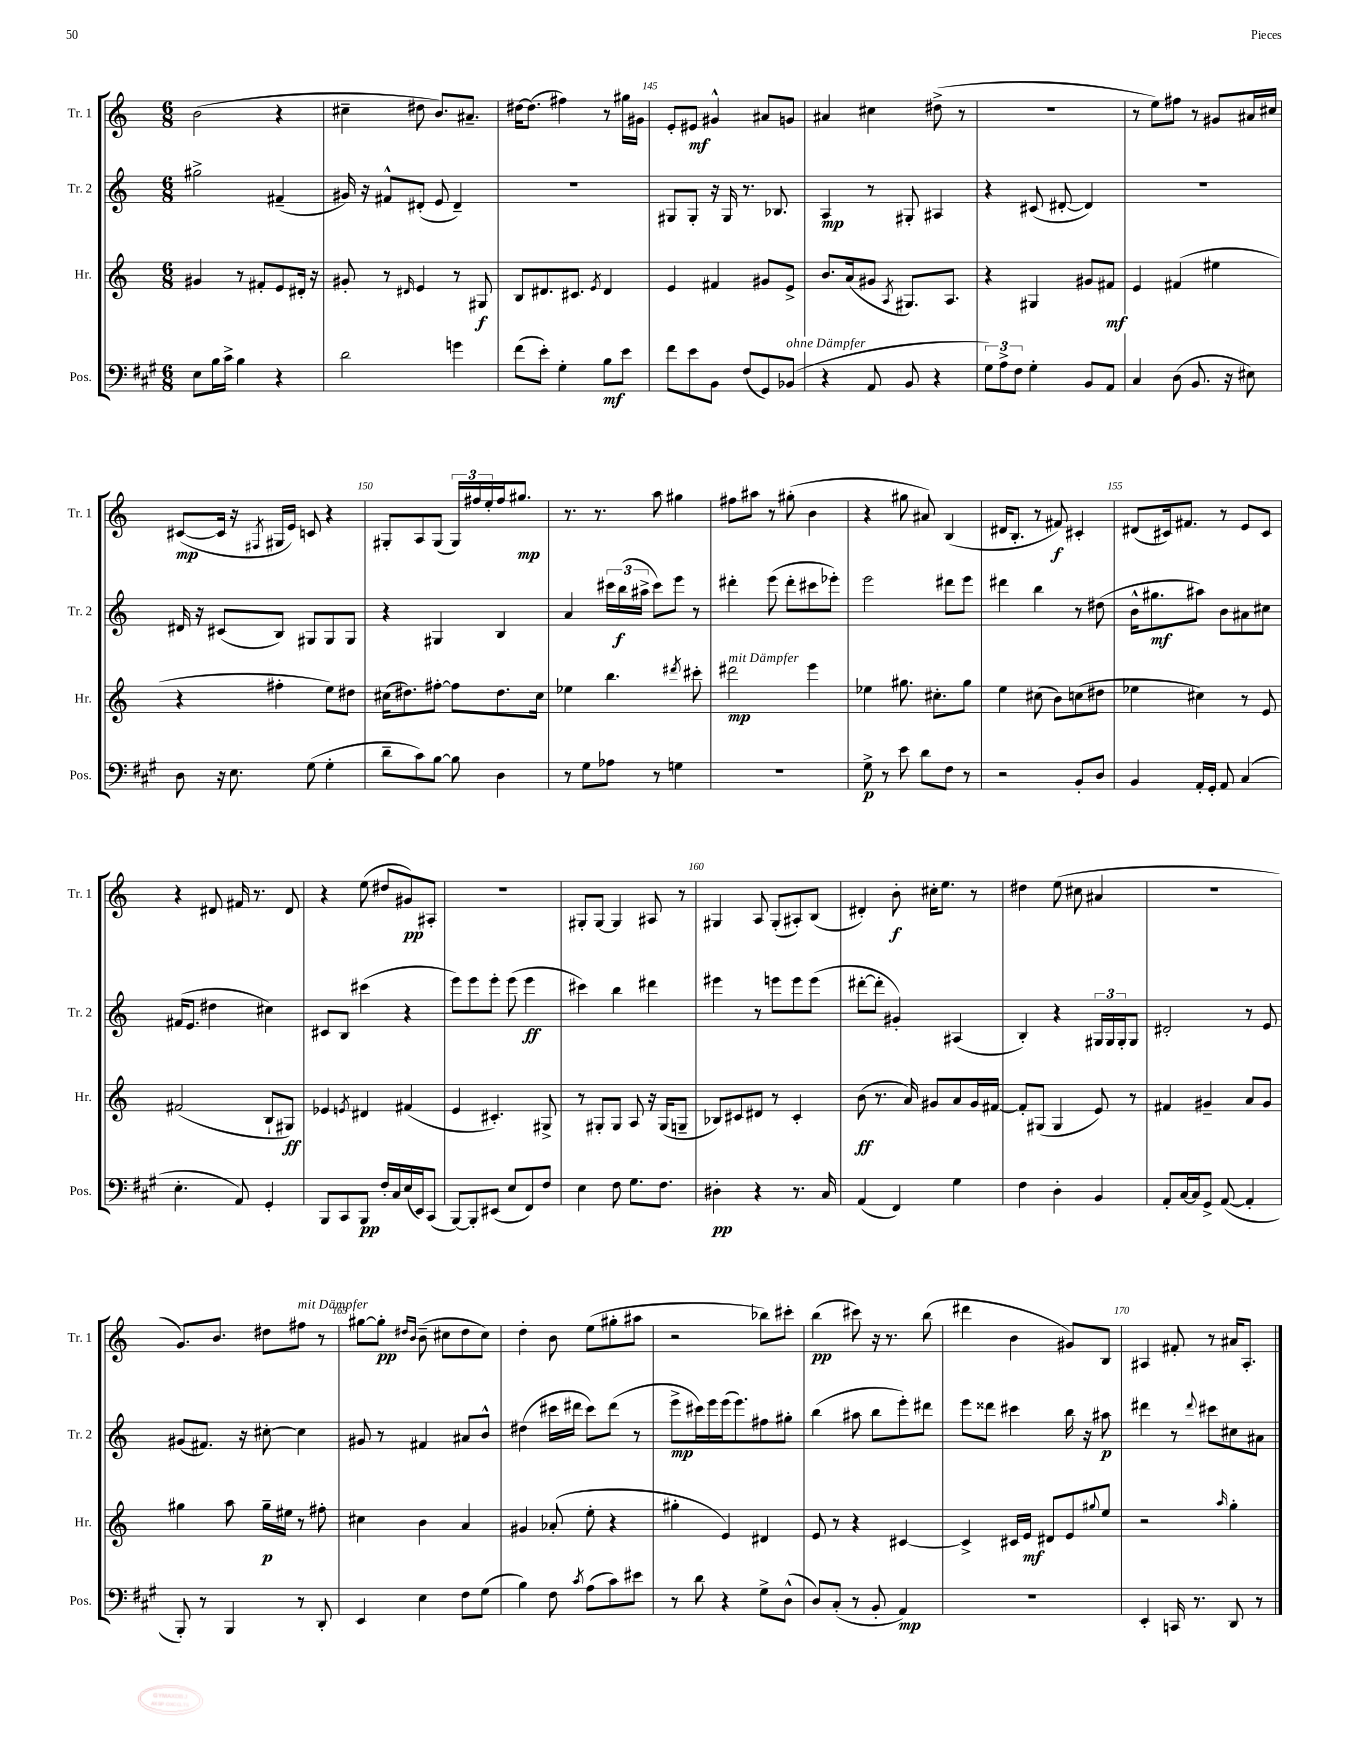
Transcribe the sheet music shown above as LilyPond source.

<<
\new StaffGroup <<
\new Staff = "s0" \with { instrumentName = "Tr. 1" shortInstrumentName = "Tr. 1" } {
    \clef treble \key c \major \numericTimeSignature \time 6/8
    b'2( r4 |
    cis''4-- dis''8 b'8.) ais'8.-- |
    dis''16~ dis''8.( fis''4) r8 gis''16 gis'16 |
    e'8-. eis'8\mf gis'4-^ ais'8 g'8 |
    ais'4 cis''4 dis''8->( r8 |
    R2. |
    r8 e''8) fis''8 r8 gis'8 ais'16 cis''16 |
    cis'8~\mp( cis'16 r16 \acciaccatura { fis8 } gis16 e'16) c'8 r4 |
    gis8-. a8 gis8( \tuplet 3/2 { gis16) fis''16 e''16-. } fis''16 gis''8.\mp |
    r8. r8. a''8 gis''4 |
    fis''8 ais''8 r8 gis''8-.( b'4 |
    r4 gis''8 ais'8) b4( |
    dis'16 b8.-. r8 fis'8\f) cis'4-. |
    dis'8( cis'16) fis'8. r8 e'8 cis'8 |
    r4 dis'8 fis'16 r8. dis'8 |
    r4 e''8( dis''8 gis'8\pp) ais8-. |
    R2. |
    gis8-. gis8~ gis4 ais8 r8 |
    gis4 a8 gis8-.( ais8-.) b8( |
    dis'4-.) b'8-.\f cis''16-. e''8. r8 |
    dis''4 e''8( cis''8 ais'4 |
    R2. |
    g'8.) b'8. dis''8 fis''8^\markup { \italic "mit Dämpfer" } r8 |
    gis''8~ gis''8-.\pp \grace { dis''16 b'16 } b'8--( cis''8 dis''8 cis''8) |
    d''4-. b'8 e''8( gis''8-. ais''8 |
    r2 bes''8) cis'''8-. |
    b''4\pp( cis'''8) r16 r8. b''8( |
    dis'''4 b'4 gis'8) b8 |
    ais4 fis'8-. r8 ais'16 ais8.-. \bar "|." |
}
\new Staff = "s1" \with { instrumentName = "Tr. 2" shortInstrumentName = "Tr. 2" } {
    \clef treble \key c \major \numericTimeSignature \time 6/8
    gis''2-> fis'4--( |
    gis'16) r16 fis'8-^ dis'8-.( e'8 dis'4--) |
    R2. |
    gis8 gis8-. r16 gis16 r8. bes8. |
    a4\mp r8 gis8-. ais4 |
    r4 cis'8( dis'8~-. dis'4) |
    R2. |
    dis'16 r16 cis'8( b8) gis8 gis8 gis8 |
    r4 gis4 b4 |
    a'4 \tuplet 3/2 { cis'''16 b''16\f( ais''16-> } cis'''8) e'''8 r8 |
    dis'''4-. e'''8( dis'''8-. cis'''8 ees'''8-.) |
    e'''2 dis'''8 e'''8 |
    dis'''4 b''4 r8 dis''8( |
    b'16-^ gis''8.\mf ais''8) b'8 ais'8 cis''8 |
    fis'16( e'8. dis''4 cis''4) |
    cis'8 b8 cis'''4( r4 |
    e'''8) e'''8 e'''8-. e'''8( e'''4\ff |
    cis'''4) b''4 dis'''4 |
    eis'''4 r8 e'''8 e'''8 e'''8( |
    dis'''8~-. dis'''8-. gis'4-.) ais4( |
    b4-.) r4 \tuplet 3/2 { gis16 gis16 gis16-. } gis8 |
    dis'2-. r8 e'8 |
    gis'8( fis'8.) r16 cis''8~-. cis''4 |
    gis'8 r8 fis'4 ais'8 b'8-^ |
    dis''4( cis'''16 dis'''16 cis'''8) dis'''8( r8 |
    e'''8->\mp cis'''16) e'''16 e'''16( e'''8.) fis''8 gis''8-. |
    b''4( ais''8 b''8 e'''8-.) dis'''8 |
    e'''8 disis'''8 cis'''4 b''16 r16 ais''8\p |
    dis'''4 r8 \appoggiatura { dis'''8 } cis'''8 cis''8 ais'8 \bar "|." |
}
\new Staff = "s2" \with { instrumentName = "Hr." shortInstrumentName = "Hr." } {
    \clef treble \key c \major \numericTimeSignature \time 6/8
    gis'4 r8 fis'8-. e'8 dis'16-. r16 |
    gis'8-. r8 \grace { dis'16 } e'4 r8 gis8\f |
    b8 dis'8. cis'8. \acciaccatura { e'8 } dis'4 |
    e'4 fis'4 gis'8 e'8-> |
    b'8. a'16( gis'8 \acciaccatura { a8 } gis8.) a8. |
    r4 gis4 gis'8 fis'8\mf |
    e'4 fis'4( eis''4 |
    r4 fis''4-. e''8) dis''8 |
    cis''16( dis''8.) fis''8~-. fis''8 dis''8. cis''16 |
    ees''4 b''4. \acciaccatura { dis'''8 } cis'''8-. |
    dis'''2\mp^\markup { \italic "mit Dämpfer" } e'''4 |
    ees''4 gis''8. cis''8.-. gis''8 |
    e''4 cis''8( b'8) c''8( dis''8 |
    ees''4 cis''4) r8 e'8 |
    fis'2( b8-! gis8\ff) |
    ees'4 \acciaccatura { e'8 } dis'4 fis'4( |
    e'4 cis'4.-.) gis8-> |
    r8 gis8-. gis8 a8 r16 gis16( g8-- |
    bes8) cis'8 dis'8 r8 cis'4-. |
    b'8\ff( r8. a'16) gis'8 a'8 gis'16 fis'16~ |
    fis'8-. gis8( gis4 e'8) r8 |
    fis'4 gis'4-- a'8 gis'8 |
    gis''4 a''8 gis''16--\p eis''16 r8 fis''8-. |
    cis''4 b'4 a'4 |
    gis'4 aes'8-.( e''8-. r4 |
    gis''4-. e'4) dis'4 |
    e'8 r8 r4 cis'4~ |
    cis'4-> cis'16 e'16\mf dis'8 e'8 \appoggiatura { gis''8 } e''8 |
    r2 \grace { a''16 } g''4-. \bar "|." |
}
\new Staff = "s3" \with { instrumentName = "Pos." shortInstrumentName = "Pos." } {
    \clef bass \key a \major \numericTimeSignature \time 6/8
    e8 b16 cis'16-> b4 r4 |
    d'2 g'4 |
    fis'8( e'8-.) gis4-. b8\mf e'8 |
    fis'8 e'8 b,8 fis8( gis,8) bes,8^\markup { \italic "ohne Dämpfer" }( |
    r4 a,8 b,8 r4 |
    \tuplet 3/2 { gis8) a8-> fis8 } gis4-. b,8 a,8 |
    cis4 d8( b,8. r16 eis8) |
    d8 r16 e8. gis8( gis4-. |
    d'8-- cis'8) b8~ b8 d4 |
    r8 gis8 aes8 r8 g4 |
    R2. |
    gis8->\p r8 e'8 d'8 fis8 r8 |
    r2 b,8-. d8 |
    b,4 a,16-. gis,16-. a,8 cis4( |
    e4.-. a,8) gis,4-. |
    b,,8 cis,8 b,,8\pp fis16-. cis16 e16( e,16) cis,8( |
    b,,8~) b,,8-. eis,8( e8 fis,8) fis8 |
    e4 fis8 gis8. fis8. |
    dis4-.\pp r4 r8. cis16 |
    a,4( fis,4) gis4 |
    fis4 d4-. b,4 |
    a,8-. cis16~ cis16 gis,8-> a,8~( a,4-. |
    b,,8-.) r8 b,,4 r8 d,8-. |
    e,4 e4 fis8 gis8( |
    b4) fis8 \acciaccatura { cis'8 } a8( cis'8) eis'8 |
    r8 d'8 r4 gis8-> d8-^( |
    d8) cis8-.( r8 b,8-. a,4\mp) |
    R2. |
    e,4-. c,16 r8. d,8 r8 \bar "|." |
}
>>
>>
\layout { \context { \Score currentBarNumber = #142 \override BarNumber.break-visibility = ##(#f #t #t) barNumberVisibility = #(every-nth-bar-number-visible 5) } }
